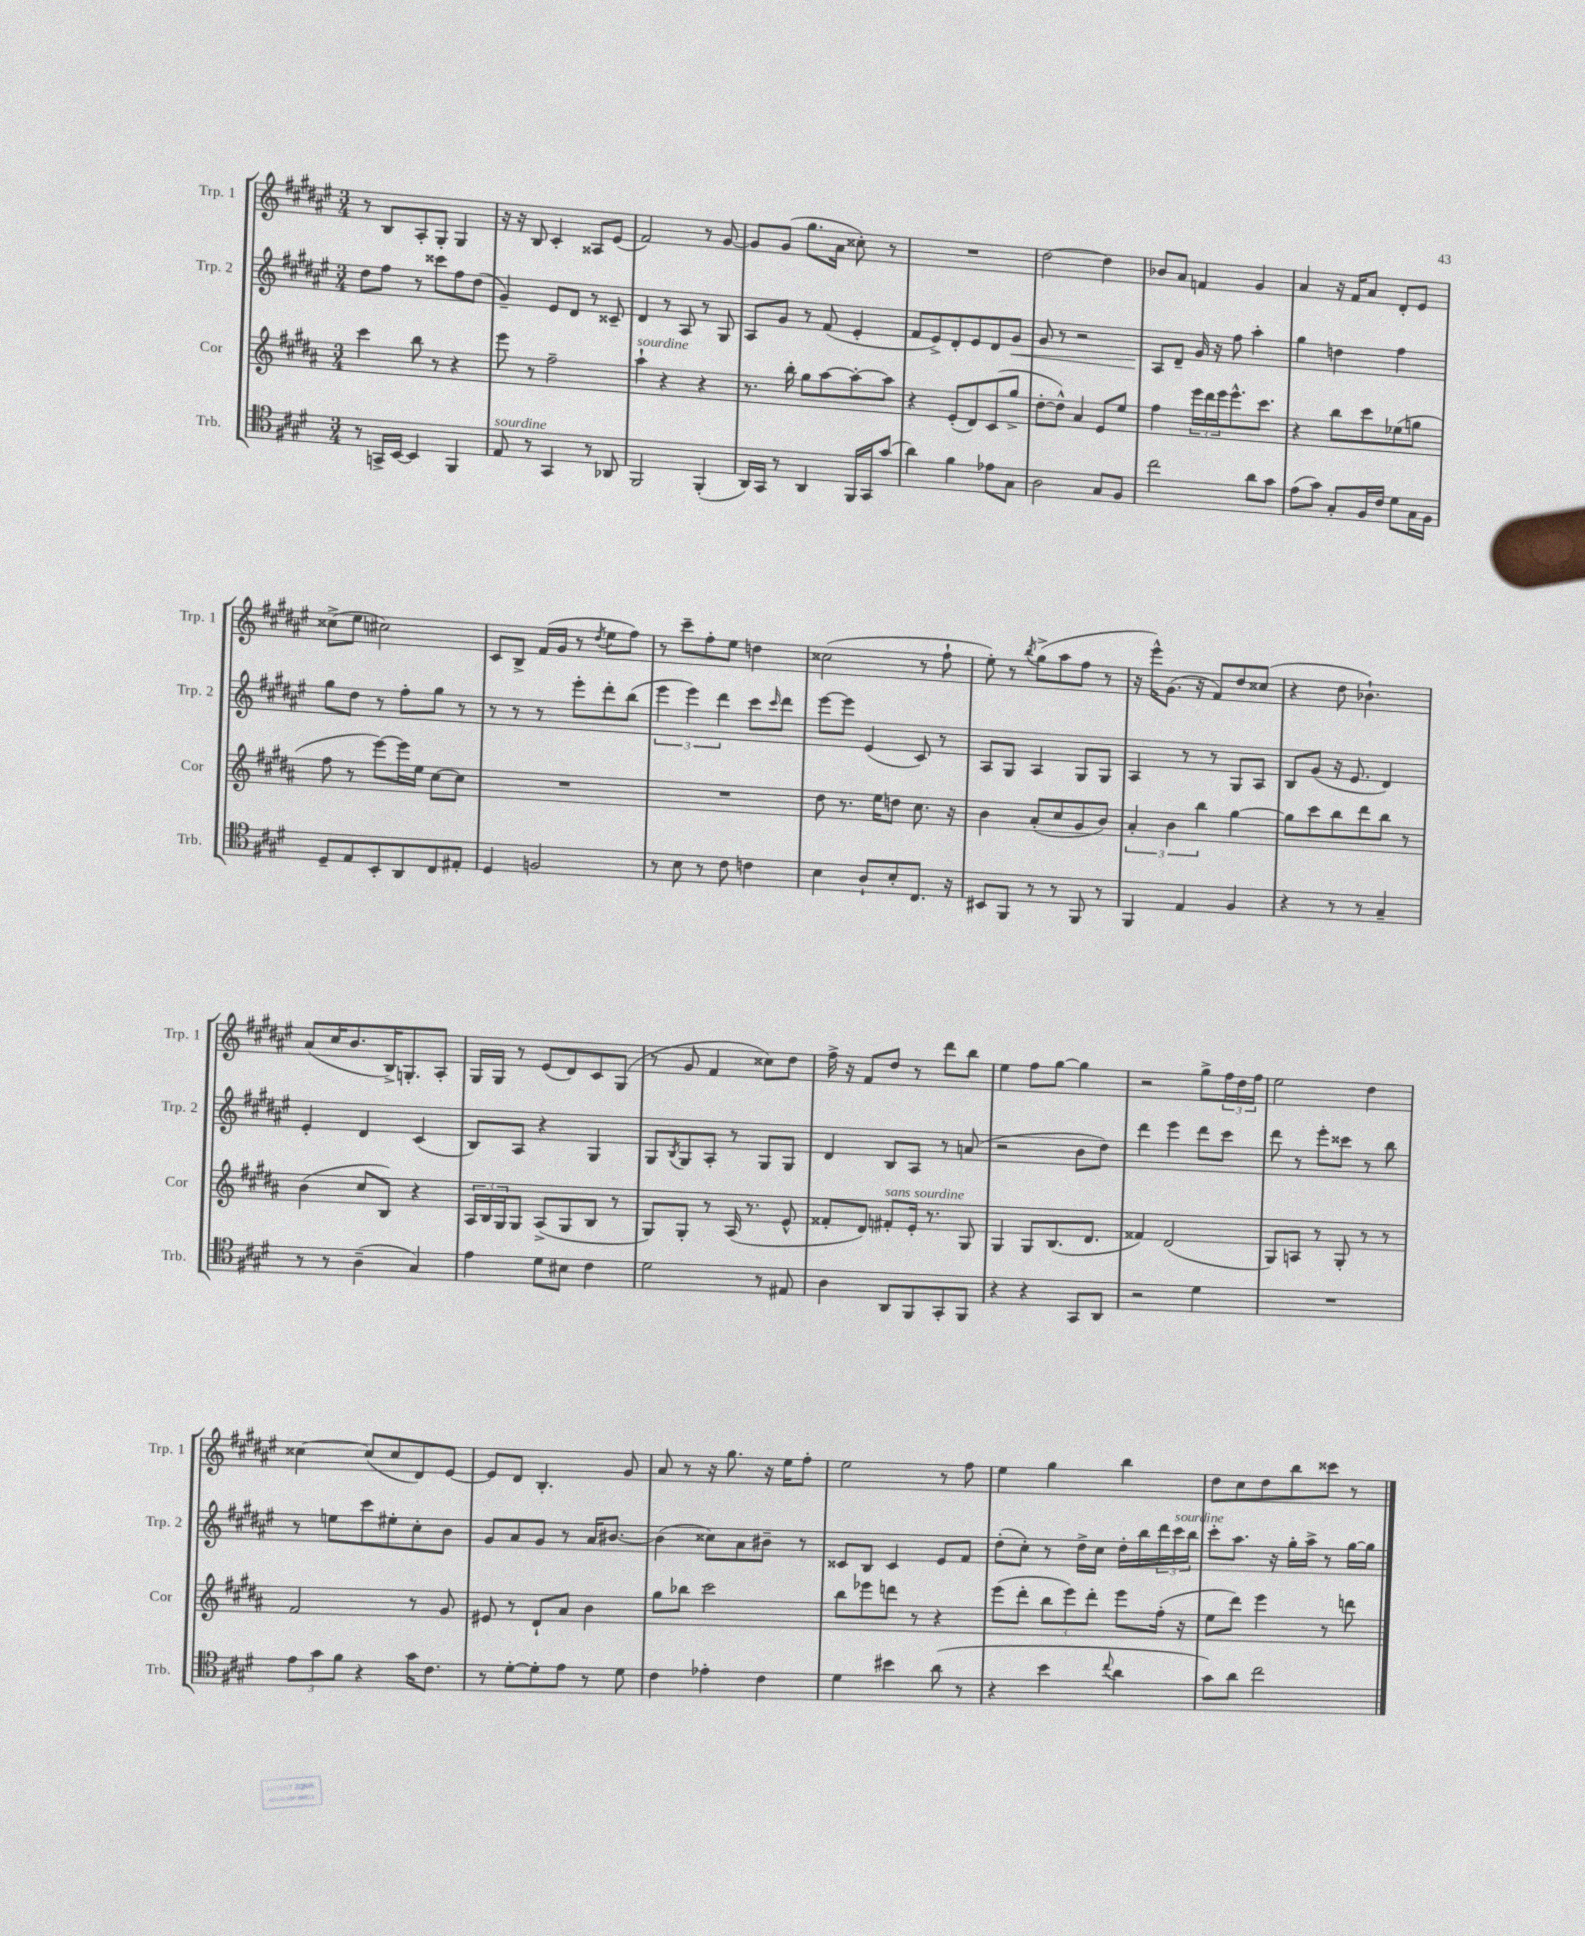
<<
\new StaffGroup <<
\new Staff = "s0" \with { instrumentName = "Trp. 1" shortInstrumentName = "Trp. 1" } {
    \clef treble \key fis \major \numericTimeSignature \time 3/4
    r8 b8 ais8-. gis8-. gis4 |
    r16 r16 b8 cis'4-. aisis8 eis'8( |
    fis'2) r8 gis'8~ |
    gis'8 gis'8( gis''8. ais'16 cisis''8-.) r8 |
    R2. |
    dis''2~ dis''4 |
    bes'8 ais'8 f'4 gis'4 |
    ais'4 r16 fis'16 ais'8 dis'8-. eis'8 |
    cisis''8->( eis''8 cis''2) |
    cis'8 b8-> fis'16( gis'16 r8 \acciaccatura { dis''8 } eis''8 fis''8) |
    r8 cis'''8-- fis''8-. eis''8 d''4 |
    cisis''2( r8 fis''8-! |
    eis''8-.) r8 \acciaccatura { b''8 } gis''8->( ais''8 fis''8 r8 |
    r16 eis'''16-^) gis'8.( r16 fis'8) dis''8 cisis''8( |
    r4 dis''8 bes'4.-!) |
    ais'8( cis''16 b'8. b16->) g8.-. ais8-. |
    gis16 gis16 r8 eis'8( dis'8) cis'8 gis8( |
    r8 gis'8 fis'4 cisis''8) dis''8 |
    fis''16-> r16 fis'8 dis''8 r8 dis'''8 b''8 |
    eis''4 fis''8 gis''8~ gis''4 |
    r2 gis''8-> \tuplet 3/2 { fis''16 dis''16 fis''16 } |
    eis''2 dis''4 |
    cisis''4~ cisis''8( cisis''8 dis'8) eis'8~ |
    eis'8 dis'8 b4.-. gis'8 |
    ais'8 r8 r16 gis''8. r16 eis''16 fis''8-. |
    eis''2 r8 fis''8 |
    eis''4 gis''4 b''4 |
    dis''8 cis''8 dis''8 b''8 cisis'''8 r8 \bar "|." |
}
\new Staff = "s1" \with { instrumentName = "Trp. 2" shortInstrumentName = "Trp. 2" } {
    \clef treble \key fis \major \numericTimeSignature \time 3/4
    dis''8 fis''8 r8 cisis'''8 fis''8 dis''8( |
    gis'4--) eis'8 dis'8 r8 cisis'8-- |
    dis'4 r8 ais8 r8 gis8 |
    ais8 gis'8 r8 fis'8( eis'4-. |
    fis'8 eis'8->) dis'8-. eis'8 dis'8 gis'8\< |
    gis'8 r8 r2 |
    ais8\! dis'8-- gis'16 r16 fis''8 ais''4-. |
    gis''4 d''4 fis''4 |
    gis''8 dis''8 r8 fis''8-. gis''8 r8 |
    r8 r8 r8 eis'''8-. dis'''8-. b''8( |
    \tuplet 3/2 { eis'''4 eis'''4) dis'''4 } cis'''8 \grace { cis'''16 } dis'''8 |
    eis'''8~ eis'''8 eis'4( cis'8) r8 |
    ais8 gis8 ais4 gis8 gis8 |
    ais4 r8 r8 gis8 ais8 |
    b8 gis'8( r16 eis'8. dis'4) |
    eis'4-. dis'4 cis'4( |
    b8) ais8 r4 gis4 |
    gis8 \acciaccatura { b8 } gis8 ais8-. r8 gis8 gis8 |
    dis'4 b8 ais8 r8 a'8( |
    r2 b'8 dis''8) |
    dis'''4 eis'''4 dis'''8 cis'''8 |
    dis'''8 r8 eis'''8-. cisis'''8 r8 b''8 |
    r8 e''8 cis'''8 eis''8-. cis''8-. b'8 |
    gis'8 ais'8 gis'8 r8 ais'16 bis'8.~ |
    bis'4( cisis''8) ais'8 bis'8-- r8 |
    cisis'8 b8 cisis'4 eis'8 fis'8 |
    dis''8-.( cis''8-.) r8 dis''16-> cis''16 dis''16-. b''16 \tuplet 3/2 { dis'''16 cis'''16^\markup { \italic "sourdine" } b''16 } |
    cis'''8-. ais''8. r16 gis''16-. ais''16-> r8 gis''16~ gis''16 \bar "|." |
}
\new Staff = "s2" \with { instrumentName = "Cor" shortInstrumentName = "Cor" } {
    \clef treble \key b \major \numericTimeSignature \time 3/4
    cis'''4 b''8 r8 r4 |
    e'''8 r8 fis''2-- |
    ais''4-!^\markup { \italic "sourdine" } r4 r4 |
    r8. b''16-. gis''8 ais''8~ ais''8~-. ais''8 |
    r4 e'8-.( dis'8) cis'8( gis''8-> |
    dis''8~-. dis''8-^) ais'4 e'8 e''8 |
    fis''4 \tuplet 3/2 { e'''16 dis'''16 e'''16 } e'''8.-^ cis'''8. |
    r4 b''8 cis'''8 ees''8( g''8 |
    fis''8 r8 e'''8~) e'''16 e''16 cis''8~ cis''8 |
    R2. |
    R2. |
    dis''8 r8. e''16 d''8 cis''8. r16 |
    b'4 ais'8-.( cis''8 gis'8 b'8) |
    \tuplet 3/2 { ais'4-. b'4 b''4 } gis''4~ |
    gis''8 cis'''8 b''8 dis'''8 b''8 r8 |
    b'4( cis''8 b8) r4 |
    \tuplet 3/2 { ais16 b16 gis16 } gis8 ais8->( gis8 b8 r8 |
    gis8) gis8-. r8 ais16( r8. e'8-^ |
    fisis'8-. dis'8) fis'8-.^\markup { \italic "sans sourdine" } e'16-. r8. gis8 |
    gis4 gis8 b8.( dis'8. |
    fisis'4) dis'2( |
    gis8) a8 r8 gis8-. r8 r8 |
    fis'2 r8 gis'8 |
    eis'8 r8 dis'8-! ais'8 b'4 |
    gis''8 bes''8 cis'''2 |
    b''8 ees'''8 d'''8 r8 r4 |
    e'''8( dis'''8-. \tuplet 3/2 { b''8 e'''8) dis'''8-. } e'''8 fis''16-.( r16 |
    e''8 dis'''8) e'''4 r8 d'''8 \bar "|." |
}
\new Staff = "s3" \with { instrumentName = "Trb." shortInstrumentName = "Trb." } {
    \clef tenor \key e \major \numericTimeSignature \time 3/4
    r8 g,16-> b,16~ b,4 fis,4 |
    e8^\markup { \italic "sourdine" } r8 gis,4 r8 aes,8 |
    fis,2 fis,4-.( |
    a,16) gis,16 r8 a,4 fis,16 gis,16 gis'8( |
    a'4) fis'4 ees'8 gis8 |
    a2 gis8 fis8 |
    cis''2 a'8 gis'8 |
    e'8( gis'8) gis8-. fis16 cis'16 dis'8 gis16 fis16 |
    dis8-- e8 b,8-. a,8 cis8 eis8-. |
    dis4 f2 |
    r8 b8 r8 cis'8 c'4 |
    b4 a8-! b8-. cis8. r16 |
    bis,8 fis,8 r8 r8 fis,8 r8 |
    fis,4 e4 fis4 |
    r4 r8 r8 gis4-- |
    r8 r8 a4--( gis4) |
    e'4 dis'8 bis8 cis'4 |
    dis'2 r8 eis8 |
    a4 a,8 fis,8 gis,8-. fis,8 |
    r4 r4 gis,8 a,8 |
    r2 dis'4 |
    R2. |
    \tuplet 3/2 { e'8 gis'8 fis'8 } r4 gis'16 cis'8. |
    r8 dis'8~-. dis'8-. e'8 r8 dis'8 |
    cis'4 ees'4-. cis'4 |
    dis'4 bis'4 a'8( r8 |
    r4 b'4 \appoggiatura { cis''8 } a'4 |
    gis'8) a'8 cis''2 \bar "|." |
}
>>
>>
\layout { \context { \Score \remove "Bar_number_engraver" } }
